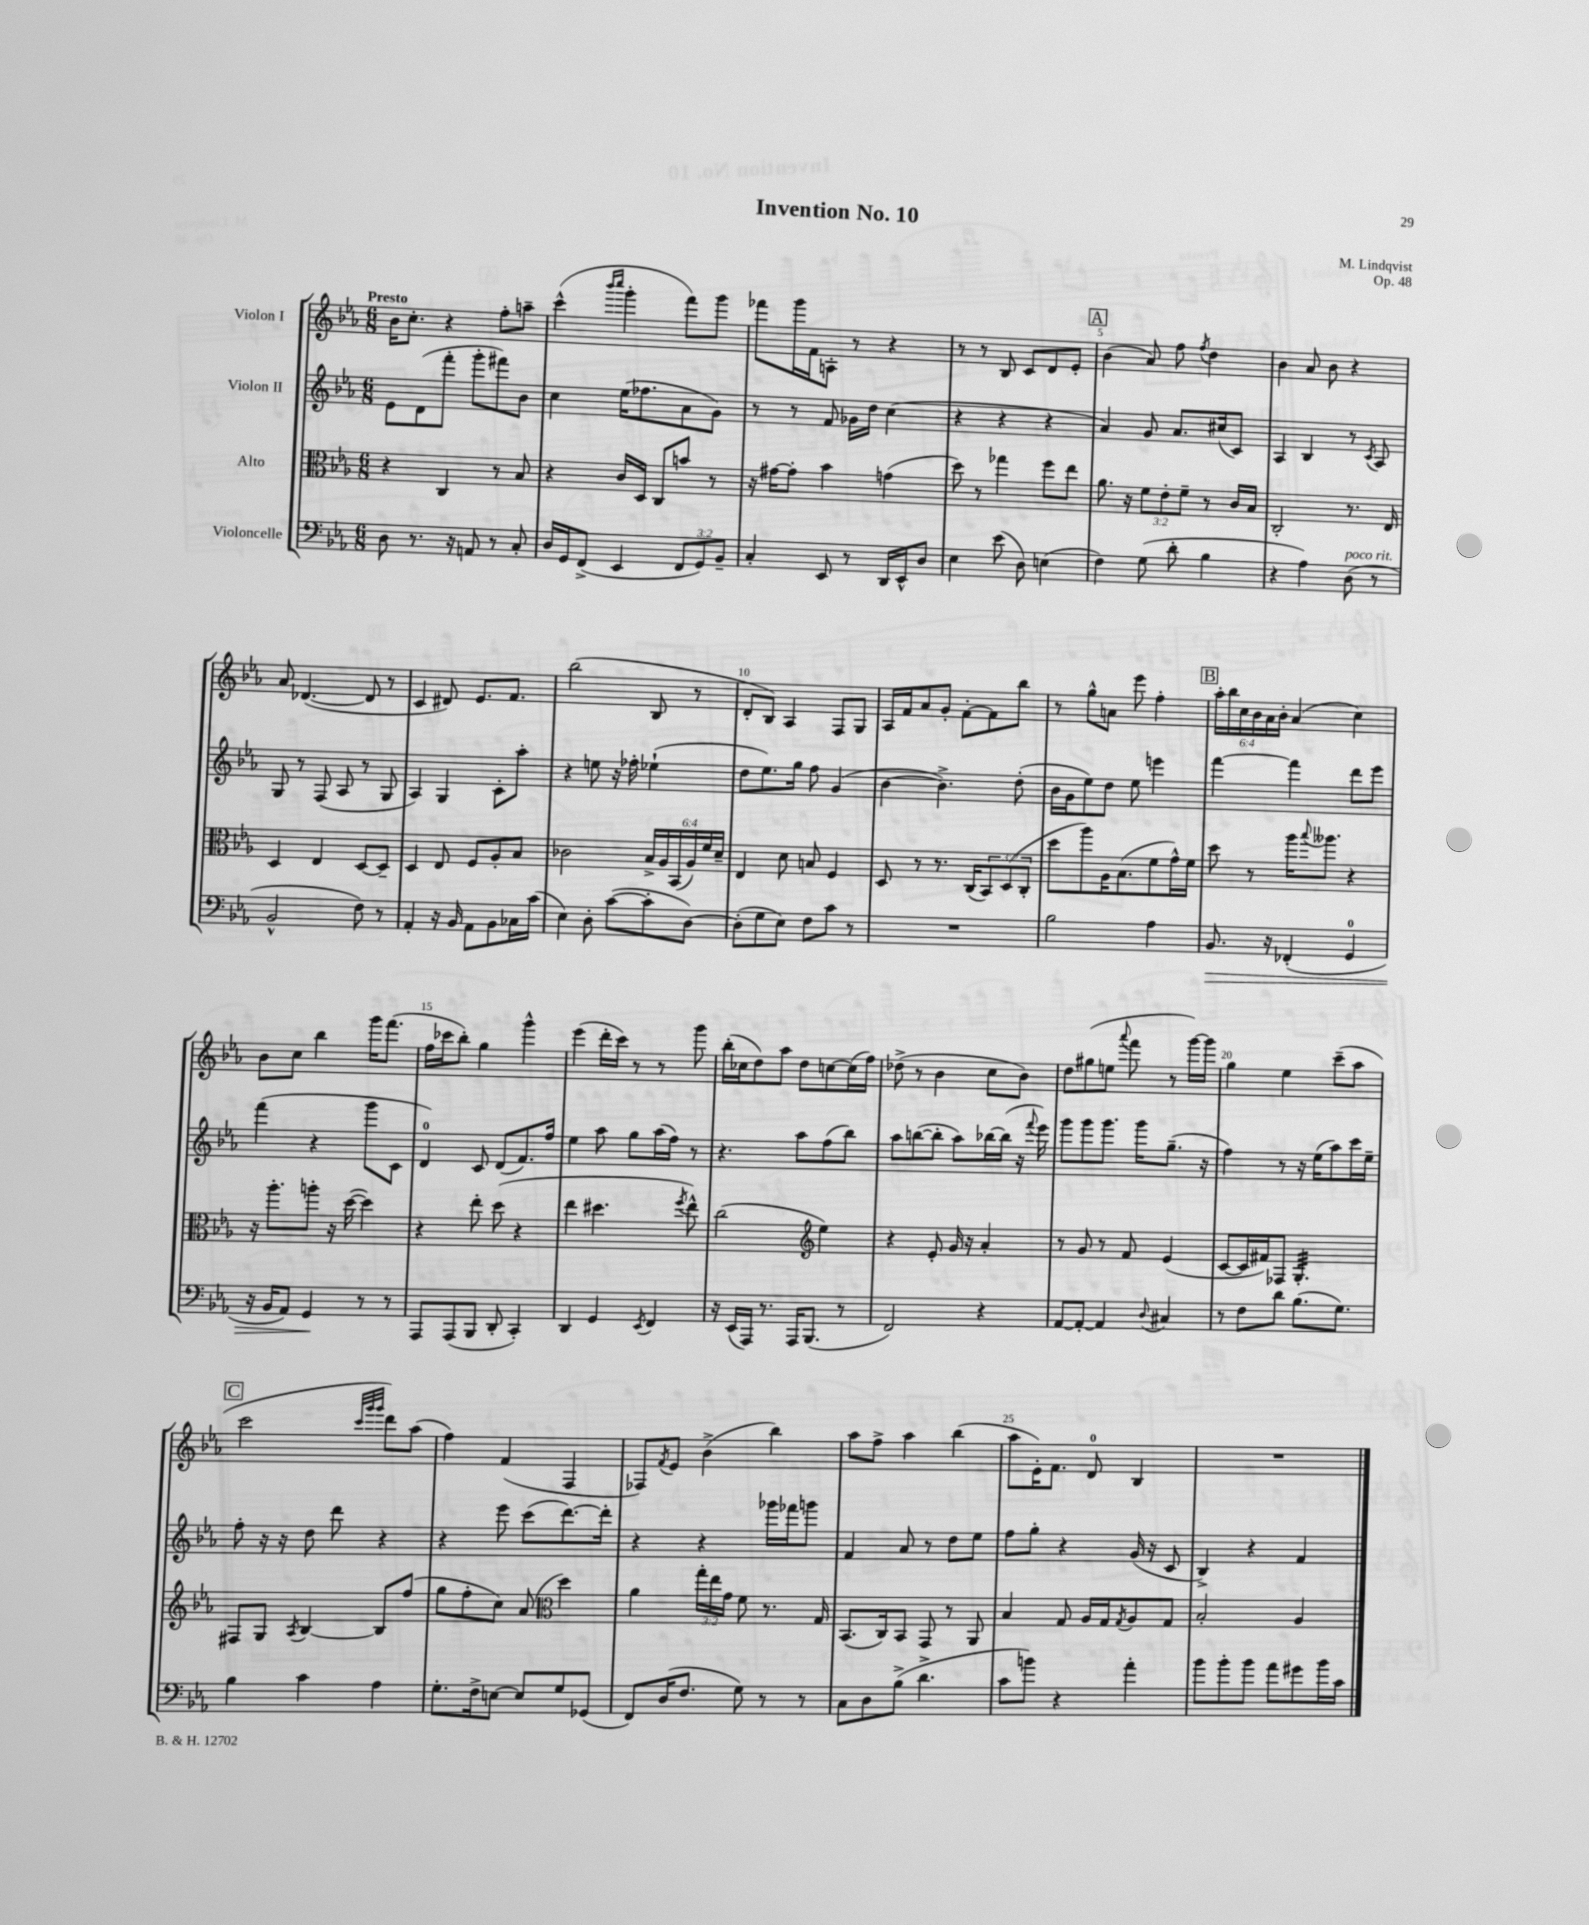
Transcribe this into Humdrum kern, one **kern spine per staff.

**kern	**kern	**kern	**kern
*staff4	*staff3	*staff2	*staff1
*clefF4	*clefC3	*clefG2	*clefG2
*k[b-e-a-]	*k[b-e-a-]	*k[b-e-a-]	*k[b-e-a-]
*M6/8	*M6/8	*M6/8	*M6/8
8D\	4r	8e-\L	16b-\LK
.	.	.	8.cc'\J
8.r	.	(8d\	.
.	4C/	8fff'\J	4r
16r	.	.	.
8AA/	.	8ggg'\L	.
8r	8r	8fff#\)	8ff'\L
8C'/	8B-/	8b-\J	8aa~\J
=	=	=	=
16D/LL	4r	4cc\	(4ccc^^\
16GG/J	.	.	.
(8FF^/J	.	.	.
.	.	.	16qqbbb-/LL
.	.	.	16qqcccc/JJ
4EE-/	16c/LL	(16ee-\LK	4ggg'\
.	16D/JJ	8.ff-\	.
.	8C/L	.	.
12FF/L	8b/J	8a-\	8fff\L)
12GG/)	.	.	.
.	8r	8g\J)	8ggg\J
12BB-~/J	.	.	.
=	=	=	=
4C'/	16r	8r	8fff-\L
.	[16g#\LK	.	.
.	8g#'\]J	8r	16ggg\L
.	.	.	16f\J
8EE-/	4b-\	8f/	8A'\J
8r	.	16g-\LL	8r
.	.	16dd\JJ	.
16DD/LL	(4g\	(4cc\	4r
16EE-^^/J	.	.	.
8D/J	.	.	.
=	=	=	=
4E-\	8dd\)	4r	8r
.	8r	.	8r
(8e-\	4gg-\	4r	8B-/
8D\)	.	.	8c/L
(4E\	8ff\L	4r	8d/
.	8ee-\J	.	8e-'/J
=	=	=	=
4F\)	8.a-\	4a-/)	(4b-\
.	16r	.	.
(8G\	12f\L	8g/	8a-/)
.	12e-'\	.	.
8d'\	.	8.a-/L	8ff\
.	12f~\J	.	.
.	.	.	8qff/
4B-\	8r	.	4dd\
.	.	(16cc#/k	.
.	16c/LL	8c/J)	.
.	16B-/JJ	.	.
=	=	=	=
4r	2C'/	4A-/	4b-\
4A-\)	.	4B-/	8a-/
.	.	.	8b-\
(8D\	8.r	8r	4r
.	.	8qc/	.
8r	.	8A-/	.
.	16E-/	.	.
=	=	=	=
2BB-^^/	4D/	8G/	8a-/
.	.	8r	([4.d-/
.	4E-/	(8F/	.
.	.	8A-/	.
8F\)	[8D/L	8r	8d-/]
8r	8D~/]J	8G/	8r
=	=	=	=
4AA-'/	4D/	4A-/)	4c/
16r	8E-/	4G/	8d#/)
16BB-/	.	.	.
8AA-\L	8F/L	.	8.e-/L
8BB-\	8A-'/	8c'\L	.
.	.	.	8.f/J
16C-\L	8B-/J	8aa-'\J	.
(16c\JJ	.	.	.
=	=	=	=
4E-\)	2c-\	4r	(2bb-\
8D'\	.	8ee\	.
([8c\L	.	16r	.
.	.	16ff-'\	.
8c'\]	24B-^/LL	(4ee-`\	8B-/
.	24A-/	.	.
.	(24BB-/	.	.
[8D\J)	24A-/)	.	8r
.	24f/	.	.
.	24d~/JJ	.	.
=	=	=	=
(8D'\]L	4E-/	8dd\L	8d'/L
8G\	.	8.ee-\)	8B-/J)
8E-\J)	8d\	.	4A-/
.	.	16gg\Jk	.
8F\L	8B/	8ff\	.
8c\J	4F/	(4g/	8F/L
8r	.	.	8G/J
=	=	=	=
2.r	8D/	[4b-\	16A-/LL
.	.	.	16f/J
.	8r	.	8a-/
.	8.r	4.b-^\])	8g'/J
.	.	.	[8f'\L
.	(16C/LK	.	.
.	12BB-/)	.	8f\]
.	(12D/	.	.
.	.	(8dd'\	8bb-\J
.	12C'/J	.	.
=	=	=	=
2B-\	8dd\L	16b-\LL	8r
.	.	16g\J	.
.	8aa-\)	8ee-\)	8gg^^\L
.	16A-\K	8dd\J	8a\J
.	(8.B-\	.	.
.	.	8ee-\	8eee-\
4A-\	8f\	4eee\	4ff'\
.	16g^^\L)	.	.
.	16f\JJ	.	.
=	=	=	=
8.BB-/	8dd\	[4fff\	24aa-'\LL
.	.	.	24bb-\
.	.	.	24cc\
.	8r	.	24b-\
.	.	.	24a-\
16r	.	.	.
.	.	.	24b-'\JJ
(4FF-'/	16aa-\LK	4fff\]	(4a-/
.	8qqbb-/	.	.
.	8.aa--\J	.	.
4GG/	4r	8ddd\L	4cc\)
.	.	8eee-\J	.
=	=	=	=
16r	16r	(4fff\	8b-\L
16BB-/LK	8.aa-'\L	.	.
8AA-/J)	.	.	8cc\J
4GG/	8aa'\J	4r	4bb-\
.	16r	.	.
.	([16dd\	.	.
8r	4dd\])	8ggg\L	16ggg\LK
.	.	.	(8.fff\J
8r	.	8c\J	.
=	=	=	=
8AAA-/L	4r	4d/)	16ff\LL
.	.	.	16ccc-\J
(8AAA-/	.	.	8bb-'\J)
8BBB-/J	8ee-'\	8c/	4gg\
8DD'/	(8dd\	(8d/L	.
4CC'/)	4r	8.f/)	4ggg^^\
.	.	16ff/Jk	.
=	=	=	=
4DD/	4ee-\	4ee-\	(4eee-\
4GG/	4.dd#\	8aa-\	16ddd'\LL
.	.	.	16ccc\JJ)
.	.	8gg\L	8r
8qEE-/	.	.	.
4FF/	.	(16aa-\L	8r
.	.	16ff\JJ)	.
.	8qff/	.	.
.	8ee-^^\)	8r	8ggg\
=	=	=	=
16r	(2cc\	4.r	(16bb-'\LL
(16EE-/LL	.	.	16cc-\J
16AAA-/JJ)	.	.	8dd\)
8.r	.	.	.
.	.	.	8aa-\J
16AAA-/LK	.	8aa-\L	8dd\L
(8.BBB-/J	.	.	.
*	*clefG2	*	*
.	4ee-\)	(8ff\	[8cc\
8r	.	8bb-\J)	(16cc\]L
.	.	.	16ff\JJ)
=	=	=	=
2FF/)	4r	8aa-\L	(8dd-^\
.	.	([8bb\	8r
.	8e-'/	8bb'\]J	4b-\
.	16g/	8aa-\L)	.
.	16r	.	.
4r	4a-'/	[16bb-\L	8cc\L
.	.	(16bb-\]JJ	.
.	.	16r	8b-\J)
.	.	8qqfff/	.
.	.	16eee-\)	.
=	=	=	=
[8AA-/L	8r	8ggg\L	8dd\L
8AA-'/_J	8g/	8ggg\	(8gg#\
4AA-/]	8r	8.ggg\J	8ee\J
.	.	.	8qqaaa-/
.	8f/	.	8fff\
.	.	16ggg\LK	.
8qqD/	.	.	.
4C#/	(4e-/	(8.gg~\J	8r
.	.	.	[16ggg\LL)
.	.	16r	16ggg\]JJ
=	=	=	=
8r	[8c/L	4ff\)	4gg\
8F\L	16c/]L	.	.
.	16f#/J)	.	.
8d\J	8F-/J	8r	4ee-\
(8.B-\L	4.G'/	16r	.
.	.	(16ee-\LK	.
.	.	8aa-\)	(8ccc~\L
8.G\J)	.	.	.
.	.	16ccc\L	8aa-\J
.	.	16ee-~\JJ	.
=	=	=	=
4B-\	8F#/L	8ff'\	2ccc\
.	8G/J	16r	.
.	.	16r	.
.	8qA-/	.	.
4c\	[4B-/	8dd\	.
.	.	8ddd\	.
.	.	.	32qqccc/LLL
.	.	.	32qqggg/
.	.	.	32qqggg/JJJ
4A-\	8B-/]L	4r	8ddd\L)
.	(8ff/J	.	(8aa-\J
=	=	=	=
8.G'\L	8gg\L	4r	4ff\)
.	8ff'\	.	.
16F^\k	.	.	.
[8E\J	8cc\J)	8eee-\	(4f/
8E/]L	(8a-/	(8ccc\L	.
*	*clefC3	*	*
8G/	4dd\)	[8.ddd\)	4F/
(8GG-/J	.	.	.
.	.	16ddd'\]Jk	.
=	=	=	=
8FF/L)	4a-\	4r	8F-/L)
.	.	.	8qf/
(16D/K	.	.	8e-/J
8.F/J	.	.	.
.	24gg'\LL	4r	(4b-^\
.	24ee-\	.	.
.	24g\JJ	.	.
8G\)	8f\	.	.
8r	8.r	16ggg-\LL	4bb-\)
.	.	16fff-\J	.
8r	.	8ggg\J	.
.	16G/	.	.
=	=	=	=
8C\L	(8.BB-/L	4f/	8aa-\L
8D\	.	.	8ff^\J
.	16C/k)	.	.
(8B-^\J	8BB-/J	8a-/	4aa-\
4.d^\	8GG/	8r	.
.	8r	8dd\L	(4bb-\
.	8AA-/	8ee-\J	.
=	=	=	=
8c\L	4B-/	8ff\L	8aa-\L
8b\J)	.	8gg'\J	16e-'\K)
.	.	.	8.f\J
4r	8G/	4r	.
.	16A-/LL	.	8d/
.	16G/J	.	.
.	8qG/	.	.
4a-'\	8A-/	(16g/	4B-/
.	.	16r	.
.	8G/J	8c/	.
=	=	=	=
8b-\L	2B-'/	4B-^/)	2.r
8b-'\	.	.	.
8b-\J	.	4r	.
8a-\L	.	.	.
8g#\	4A-/	4f/	.
16b-\L	.	.	.
16c\JJ	.	.	.
==	==	==	==
*-	*-	*-	*-
